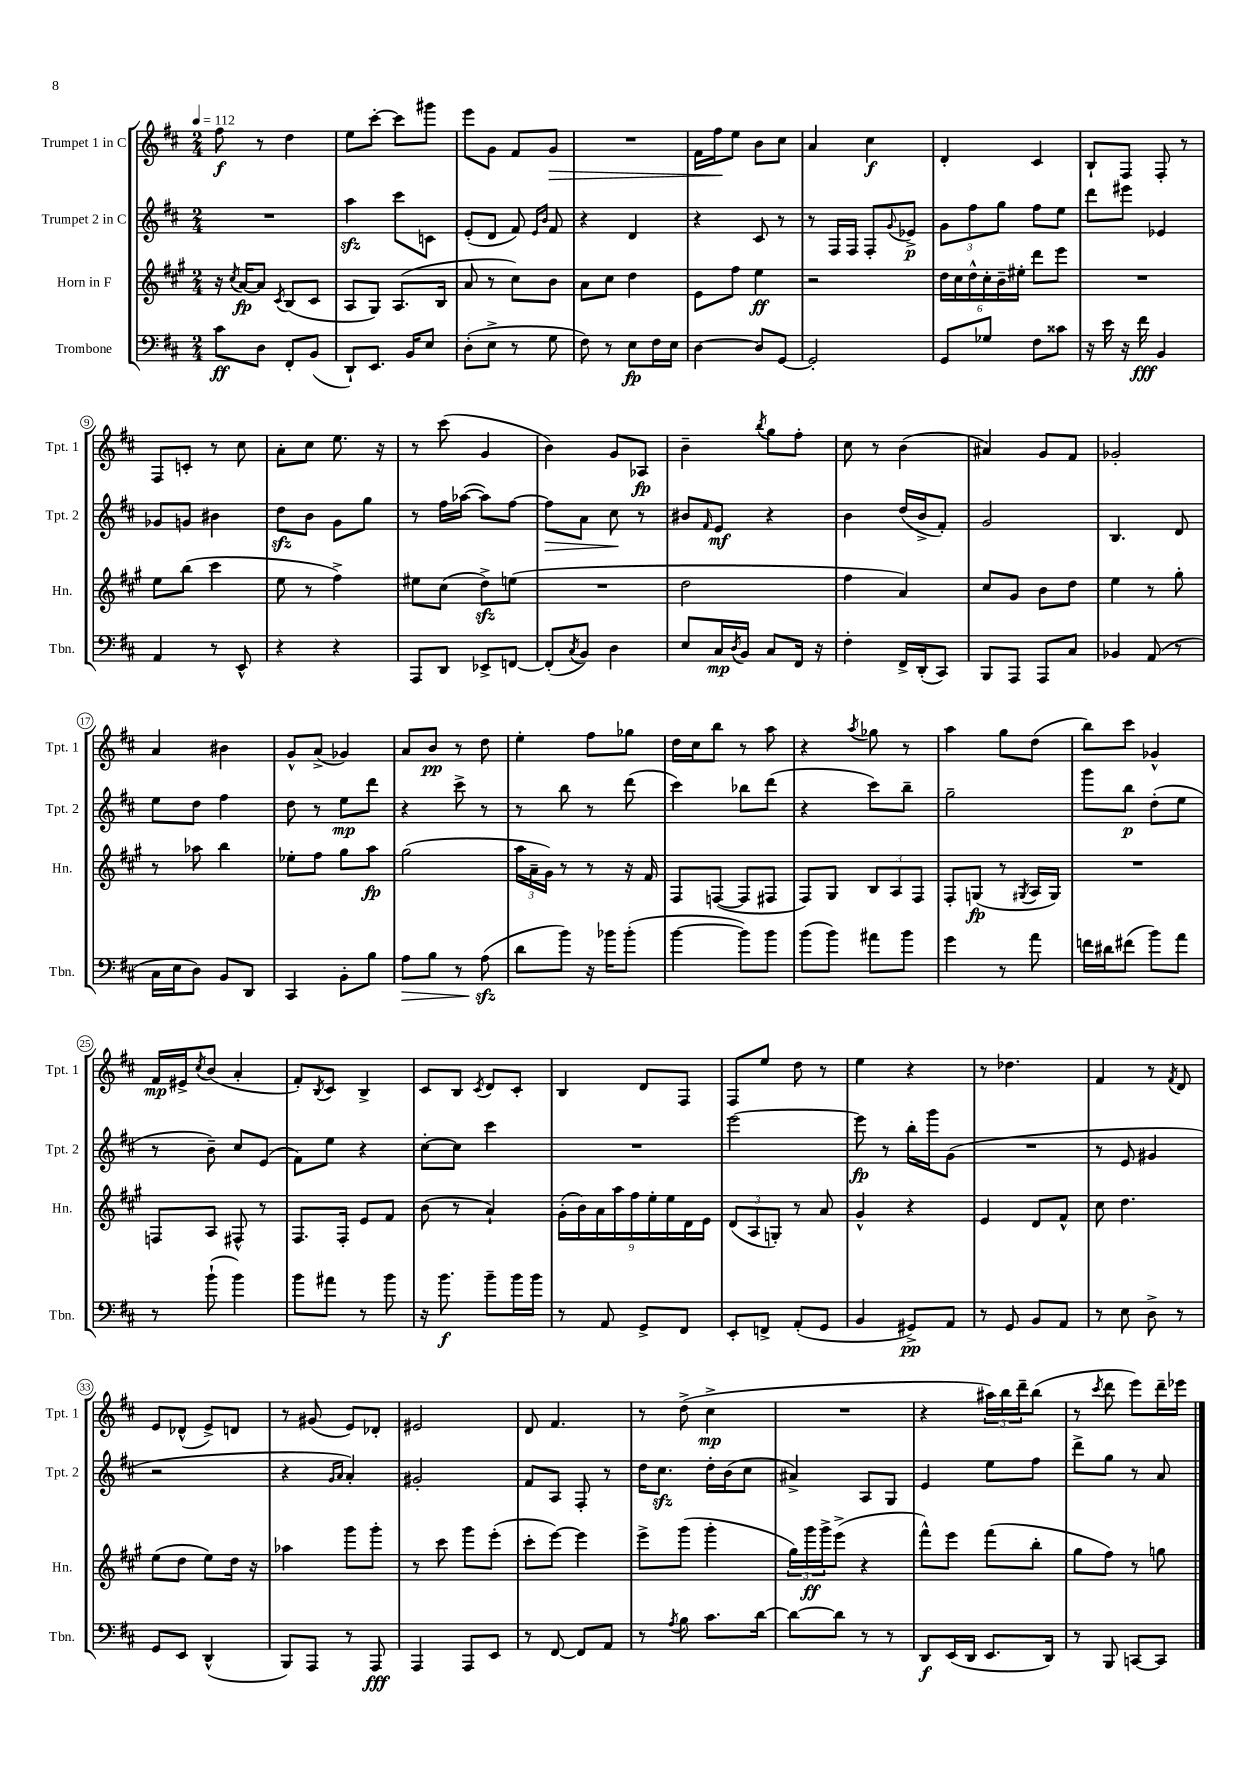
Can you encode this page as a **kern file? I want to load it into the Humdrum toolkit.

**kern	**dynam	**kern	**dynam	**kern	**dynam	**kern	**dynam
*part4	*part4	*part3	*part3	*part2	*part2	*part1	*part1
*staff4	*staff4	*staff3	*staff3	*staff2	*staff2	*staff1	*staff1
*I"Trombone	*	*I"Horn in F	*	*I"Trumpet 2 in C	*	*I"Trumpet 1 in C	*
*I'Tbn.	*	*I'Hn.	*	*I'Tpt. 2	*	*I'Tpt. 1	*
*clefF4	*	*clefG2	*	*clefG2	*	*clefG2	*
*k[f#c#]	*	*k[f#c#g#]	*	*k[f#c#]	*	*k[f#c#]	*
*M2/4	*	*M2/4	*	*M2/4	*	*M2/4	*
*MM112	*	*MM112	*	*MM112	*	*MM112	*
=1	=1	=1	=1	=1	=1	=1	=1
8c#\L	ff	16r	.	2r	.	8ff#\	f
.	.	8qcc#/	.	.	.	.	.
.	.	[16a/KL	fp	.	.	.	.
8D\J	.	8a/J]	.	.	.	8r	.
.	.	8qc#/	.	.	.	.	.
8FF#'/L	.	(8B/L	.	.	.	4dd\	.
(8BB/J	.	8c#/J	.	.	.	.	.
=2	=2	=2	=2	=2	=2	=2	=2
8DD`/L)	.	8A/L	.	4aazz\	.	8ee\L	.
8.EE/J	.	8G#/J)	.	.	.	[8ccc#'\J	.
.	.	(8.A/L	.	8ccc#\L	.	8ccc#\L]	.
16BB/KL	.	.	.	.	.	.	.
8E/J	.	.	.	8cn\J	.	8ggg#X\J	.
.	.	16B/Jk	.	.	.	.	.
=3	=3	=3	=3	=3	=3	=3	=3
(8D'\L	.	8a/	.	(8e'/L	.	8eee\L	.
8E^\J	.	8r	.	8d/J	.	8g\J	.
8r	.	8cc#\L)	.	8f#/)	.	8f#/L	.
.	.	.	.	16qqe/LL	.	.	.
.	.	.	.	16qqb/JJ	.	.	.
!	!	!	!	!	!	!	!LO:HP:b
8G\	.	8b\J	.	8f#/	.	8g/J	>
=4	=4	=4	=4	=4	=4	=4	=4
8F#\)	.	8a\L	.	4r	.	2r	.
8r	.	8cc#\J	.	.	.	.	.
8E\L	fp	4dd\	.	4d/	.	.	.
16F#\L	.	.	.	.	.	.	.
16E\JJ	.	.	.	.	.	.	.
=5	=5	=5	=5	=5	=5	=5	=5
[4D\	.	8e\L	.	4r	.	16f#\LL	.
.	.	.	.	.	.	16ff#\J	.
.	.	8ff#\J	.	.	.	8ee\J	]
8D/L]	.	4ee\	ff	8c#/	.	8b\L	.
[8GG/J	.	.	.	8r	.	8cc#\J	.
=6	=6	=6	=6	=6	=6	=6	=6
2GG'/]	.	2r	.	8r	.	4a/	.
.	.	.	.	16F#/LL	.	.	.
.	.	.	.	16F#/JJ	.	.	.
.	.	.	.	8F#'/L	.	4cc#\	f
.	.	.	.	8qqg/	.	.	.
.	.	.	.	8e-X^/J	p	.	.
=7	=7	=7	=7	=7	=7	=7	=7
8GG/L	.	24dd\LL	.	12g\L	.	4d'/	.
.	.	24cc#\	.	.	.	.	.
.	.	24dd^^\	.	12ff#\	.	.	.
8G-X/J	.	24cc#'\	.	.	.	.	.
.	.	24b~\	.	12gg\J	.	.	.
.	.	24ee#X'\JJ	.	.	.	.	.
8F#\L	.	8ddd\L	.	8ff#\L	.	4c#/	.
8c##X\J	.	8eee\J	.	8ee\J	.	.	.
=8	=8	=8	=8	=8	=8	=8	=8
16r	.	2r	.	8ddd\L	.	8B`/L	.
16e\	.	.	.	.	.	.	.
16r	.	.	.	8eee#X\J	.	8F#/J	.
16f#\	fff	.	.	.	.	.	.
4BB/	.	.	.	4e-X/	.	8F#'/	.
.	.	.	.	.	.	8r	.
!!LO:LB:g=z
=9	=9	=9	=9	=9	=9	=9	=9
4AA/	.	8ee\L	.	8g-X/L	.	8F#/L	.
.	.	(8bb\J	.	8gn/J	.	8cn'/J	.
8r	.	4ccc#\	.	4b#X\	.	8r	.
8EE^^/	.	.	.	.	.	8cc#\	.
=10	=10	=10	=10	=10	=10	=10	=10
4r	.	8ee\	.	8ddzz\L	.	8a'\L	.
.	.	8r	.	8b\J	.	8cc#\J	.
4r	.	4ff#^\)	.	8g\L	.	8.ee\	.
.	.	.	.	8gg\J	.	.	.
.	.	.	.	.	.	16r	.
=11	=11	=11	=11	=11	=11	=11	=11
8AAA/L	.	8ee#X\L	.	8r	.	8r	.
8DD/J	.	(8cc#\J	.	16ff#\LL	.	(8ccc#\	.
.	.	.	.	([16aa-X\JJ	.	.	.
8EE-X^/L	.	8ddzz^\L)	.	8aa-\L])	.	4g/	.
[8FFn/J	.	(8een\J	.	[8ff#\J	.	.	.
=12	=12	=12	=12	=12	=12	=12	=12
!	!	!	!	!	!LO:HP:b	!	!
(8FF'/L]	.	2r	.	8ff#\L]	>	4b\)	.
8qC#/	.	.	.	.	.	.	.
8BB/J)	.	.	.	8a\J	.	.	.
4D\	.	.	.	8cc#\	.	8g/L	.
.	.	.	.	8r	]	8A-X/J	fp
=13	=13	=13	=13	=13	=13	=13	=13
8E/L	.	2dd\	.	8b#X/L	.	4b~\	.
.	.	.	.	16qqf#/	.	.	.
16C#/L	mp	.	.	8e/J	mf	.	.
8qD/	.	.	.	.	.	.	.
16BB/JJ	.	.	.	.	.	.	.
.	.	.	.	.	.	8qbb/	.
8C#/L	.	.	.	4r	.	8gg\L	.
16FF#/Jk	.	.	.	.	.	8ff#'\J	.
16r	.	.	.	.	.	.	.
=14	=14	=14	=14	=14	=14	=14	=14
4F#'\	.	4ff#\	.	4b\	.	8cc#\	.
.	.	.	.	.	.	8r	.
16FF#^/LL	.	4a/)	.	(16dd/LL	.	(4b\	.
(16DD'/J	.	.	.	16b^/J	.	.	.
8CC#/J)	.	.	.	8f#'/J)	.	.	.
=15	=15	=15	=15	=15	=15	=15	=15
8BBB/L	.	8cc#/L	.	2g/	.	4a#X/)	.
8AAA/J	.	8g#/J	.	.	.	.	.
8AAA/L	.	8b\L	.	.	.	8g/L	.
8C#/J	.	8dd\J	.	.	.	8f#/J	.
=16	=16	=16	=16	=16	=16	=16	=16
4BB-X/	.	4ee\	.	4.B/	.	2g-X'/	.
(8AA/	.	8r	.	.	.	.	.
8r	.	8gg#'\	.	8d/	.	.	.
!!LO:LB:g=z
=17	=17	=17	=17	=17	=17	=17	=17
16C#\LL	.	8r	.	8ee\L	.	4a/	.
16E\J	.	.	.	.	.	.	.
8D\J)	.	8aa-X\	.	8dd\J	.	.	.
8BB/L	.	4bb\	.	4ff#\	.	4b#X\	.
8DD/J	.	.	.	.	.	.	.
=18	=18	=18	=18	=18	=18	=18	=18
4CC#/	.	8ee-X'\L	.	8dd\	.	8g^^/L	.
.	.	8ff#\J	.	8r	.	(8a^/J	.
8BB'\L	.	8gg#\L	.	8ee\L	mp	4g-X/)	.
8B\J	.	8aa\J	fp	8ddd\J	.	.	.
=19	=19	=19	=19	=19	=19	=19	=19
!	!LO:HP:b	!	!	!	!	!	!
8A\L	>	(2gg#\	.	4r	.	8a/L	.
8B\J	.	.	.	.	.	8b/J	pp
8r	.	.	.	8ccc#^\	.	8r	.
(8Azz\	.	.	.	8r	.	8dd\	.
.	]	.	.	.	.	.	.
=20	=20	=20	=20	=20	=20	=20	=20
8d\L	.	24aa\LL	.	8r	.	4ee'\	.
.	.	24a~\	.	.	.	.	.
.	.	24g#\JJ)	.	.	.	.	.
8b\J)	.	8r	.	8bb\	.	.	.
16r	.	8r	.	8r	.	8ff#\L	.
16b-X\KL	.	.	.	.	.	.	.
(8b-'\J	.	16r	.	(8ddd\	.	8gg-X\J	.
.	.	16f#/	.	.	.	.	.
=21	=21	=21	=21	=21	=21	=21	=21
[4b\	.	8F#/L	.	4ccc#\)	.	16dd\LL	.
.	.	.	.	.	.	16cc#\J	.
.	.	([8Fn/J	.	.	.	8bb\J	.
8b\L])	.	8F/L]	.	8bb-X\L	.	8r	.
8b\J	.	8F#X/J	.	(8ddd\J	.	8aa\	.
=22	=22	=22	=22	=22	=22	=22	=22
(8b\L	.	8F#/L)	.	4r	.	4r	.
8b\J)	.	8G#/J	.	.	.	.	.
.	.	.	.	.	.	8qaa/	.
8a#X\L	.	12B/L	.	8ccc#\L)	.	8gg-X\	.
.	.	12A/	.	.	.	.	.
8b\J	.	.	.	8bb~\J	.	8r	.
.	.	12F#/J	.	.	.	.	.
=23	=23	=23	=23	=23	=23	=23	=23
4g\	.	8F#'/L	.	2gg~\	.	4aa\	.
.	.	(8Gn/J	fp	.	.	.	.
8r	.	8r	.	.	.	8gg\L	.
.	.	8qG#X/	.	.	.	.	.
8a\	.	16A/LL	.	.	.	(8dd\J	.
.	.	16G#/JJ)	.	.	.	.	.
=24	=24	=24	=24	=24	=24	=24	=24
16fn\LL	.	2r	.	8ggg\L	.	8bb\L)	.
16d#X\J	.	.	.	.	.	.	.
(8f#X\J	.	.	.	8bb\J	p	8ccc#\J	.
8b\L)	.	.	.	(8dd'\L	.	4g-X^^/	.
8a\J	.	.	.	8ee\J	.	.	.
!!LO:LB:g=z
=25	=25	=25	=25	=25	=25	=25	=25
8r	.	8Fn/L	.	8r	.	16f#/LL	mp
.	.	.	.	.	.	16e#X^/J	.
.	.	.	.	.	.	8qcc#/	.
(8b`\	.	8A/J	.	8b~\)	.	(8b/J	.
4b\)	.	8F#X^^/	.	8cc#/L	.	4a'/	.
.	.	8r	.	(8e/J	.	.	.
=26	=26	=26	=26	=26	=26	=26	=26
8b\L	.	8.F#/L	.	8f#\L)	.	8f#'/L)	.
.	.	.	.	.	.	8qB/	.
8a#X\J	.	.	.	8ee\J	.	8c#/J	.
.	.	16F#'/Jk	.	.	.	.	.
8r	.	8e/L	.	4r	.	4B^/	.
8b\	.	8f#/J	.	.	.	.	.
=27	=27	=27	=27	=27	=27	=27	=27
16r	.	(8b\	.	[8cc#'\L	.	8c#/L	.
8.b\	f	.	.	.	.	.	.
.	.	8r	.	8cc#\J]	.	8B/J	.
.	.	.	.	.	.	8qc#/	.
8b~\L	.	4a`/)	.	4ccc#\	.	8d/L	.
16b\L	.	.	.	.	.	8c#'/J	.
16b\JJ	.	.	.	.	.	.	.
=28	=28	=28	=28	=28	=28	=28	=28
8r	.	(18g#'\LL	.	2r	.	4B/	.
.	.	18b\)	.	.	.	.	.
.	.	18a\	.	.	.	.	.
8AA/	.	.	.	.	.	.	.
.	.	18aa\	.	.	.	.	.
.	.	18ff#\	.	.	.	.	.
8GG^/L	.	.	.	.	.	8d/L	.
.	.	18ee'\	.	.	.	.	.
.	.	18ee\	.	.	.	.	.
8FF#/J	.	.	.	.	.	8F#/J	.
.	.	18d\	.	.	.	.	.
.	.	18e\JJ	.	.	.	.	.
=29	=29	=29	=29	=29	=29	=29	=29
8EE'/L	.	(12d/L	.	[2eee\	.	8F#/L	.
.	.	12A/	.	.	.	.	.
8FFn^/J	.	.	.	.	.	8ee/J	.
.	.	12Gn'/J)	.	.	.	.	.
(8AA'/L	.	8r	.	.	.	8dd\	.
8GG/J	.	8a/	.	.	.	8r	.
=30	=30	=30	=30	=30	=30	=30	=30
4BB/	.	4g#^^/	.	8eee\]	fp	4ee\	.
.	.	.	.	8r	.	.	.
8GG#X^/L)	pp	4r	.	16bb'\LL	.	4r	.
.	.	.	.	16ggg\J	.	.	.
8AA/J	.	.	.	(8g\J	.	.	.
=31	=31	=31	=31	=31	=31	=31	=31
8r	.	4e/	.	2r	.	8r	.
8GG/	.	.	.	.	.	4.dd-X\	.
8BB/L	.	8d/L	.	.	.	.	.
8AA/J	.	8f#^^/J	.	.	.	.	.
=32	=32	=32	=32	=32	=32	=32	=32
8r	.	8cc#\	.	8r	.	4f#/	.
8E\	.	4.dd\	.	8e/	.	.	.
8D^\	.	.	.	4g#X/	.	8r	.
.	.	.	.	.	.	8qf#/	.
8r	.	.	.	.	.	8d/	.
!!LO:LB:g=z
=33	=33	=33	=33	=33	=33	=33	=33
8GG/L	.	(8ee\L	.	2r	.	8e/L	.
8EE/J	.	8dd\J	.	.	.	(8d-X^^/J	.
(4DD^^/	.	8ee\L)	.	.	.	8e^/L)	.
.	.	16dd\Jk	.	.	.	8dn/J	.
.	.	16r	.	.	.	.	.
=34	=34	=34	=34	=34	=34	=34	=34
8BBB/L)	.	4aa-X\	.	4r	.	8r	.
8AAA/J	.	.	.	.	.	(8g#X/	.
.	.	.	.	16qqg/LL	.	.	.
.	.	.	.	16qqa/JJ	.	.	.
8r	.	8ggg#\L	.	4a'/)	.	8e/L)	.
8AAA/	fff	8ggg#'\J	.	.	.	8d-X'/J	.
=35	=35	=35	=35	=35	=35	=35	=35
4AAA/	.	8r	.	2g#X'/	.	2e#X/	.
.	.	8ccc#\	.	.	.	.	.
8AAA/L	.	8ggg#\L	.	.	.	.	.
8EE/J	.	(8eee'\J	.	.	.	.	.
=36	=36	=36	=36	=36	=36	=36	=36
8r	.	8ccc#'\L	.	8f#/L	.	8d/	.
[8FF#/	.	[8eee\J)	.	8A/J	.	4.f#/	.
8FF#/L]	.	4eee\]	.	8F#'/	.	.	.
8AA/J	.	.	.	8r	.	.	.
=37	=37	=37	=37	=37	=37	=37	=37
8r	.	8eee^\L	.	16dd\KL	.	8r	.
.	.	.	.	8.cc#zz\J	.	.	.
8qA/	.	.	.	.	.	.	.
8B\	.	(8ggg#\J	.	.	.	(8dd^\	.
8.c#\L	.	4ggg#'\	.	16dd'\LL	.	4cc#^\	mp
.	.	.	.	(16b\J	.	.	.
.	.	.	.	8cc#\J	.	.	.
[16d\Jk	.	.	.	.	.	.	.
=38	=38	=38	=38	=38	=38	=38	=38
8d\L_	.	24gg#\LL)	.	4a#X^/)	.	2r	.
.	.	24ggg#\	ff	.	.	.	.
.	.	24ggg#^\J	.	.	.	.	.
8d\J]	.	(8eee^\J	.	.	.	.	.
8r	.	4r	.	8A/L	.	.	.
8r	.	.	.	8G/J	.	.	.
=39	=39	=39	=39	=39	=39	=39	=39
8DD/L	f	8fff#^^\L)	.	4e/	.	4r	.
(16EE/L	.	8eee\J	.	.	.	.	.
16DD/JJ	.	.	.	.	.	.	.
8.EE/L	.	(8fff#\L	.	8ee\L	.	24aa#X\LL)	.
.	.	.	.	.	.	24bb\	.
.	.	.	.	.	.	24ddd~\J	.
.	.	8bb'\J	.	8ff#\J	.	(8bb\J	.
16DD/Jk)	.	.	.	.	.	.	.
=40	=40	=40	=40	=40	=40	=40	=40
8r	.	8gg#\L	.	8ddd^\L	.	8r	.
.	.	.	.	.	.	8qccc#/	.
8BBB/	.	8ff#\J)	.	8gg\J	.	8ddd\	.
[8CCn/L	.	8r	.	8r	.	8eee\L)	.
8CC/J]	.	8ggn\	.	8a/	.	16ddd~\L	.
.	.	.	.	.	.	16eee-X\JJ	.
==	==	==	==	==	==	==	==
*-	*-	*-	*-	*-	*-	*-	*-
